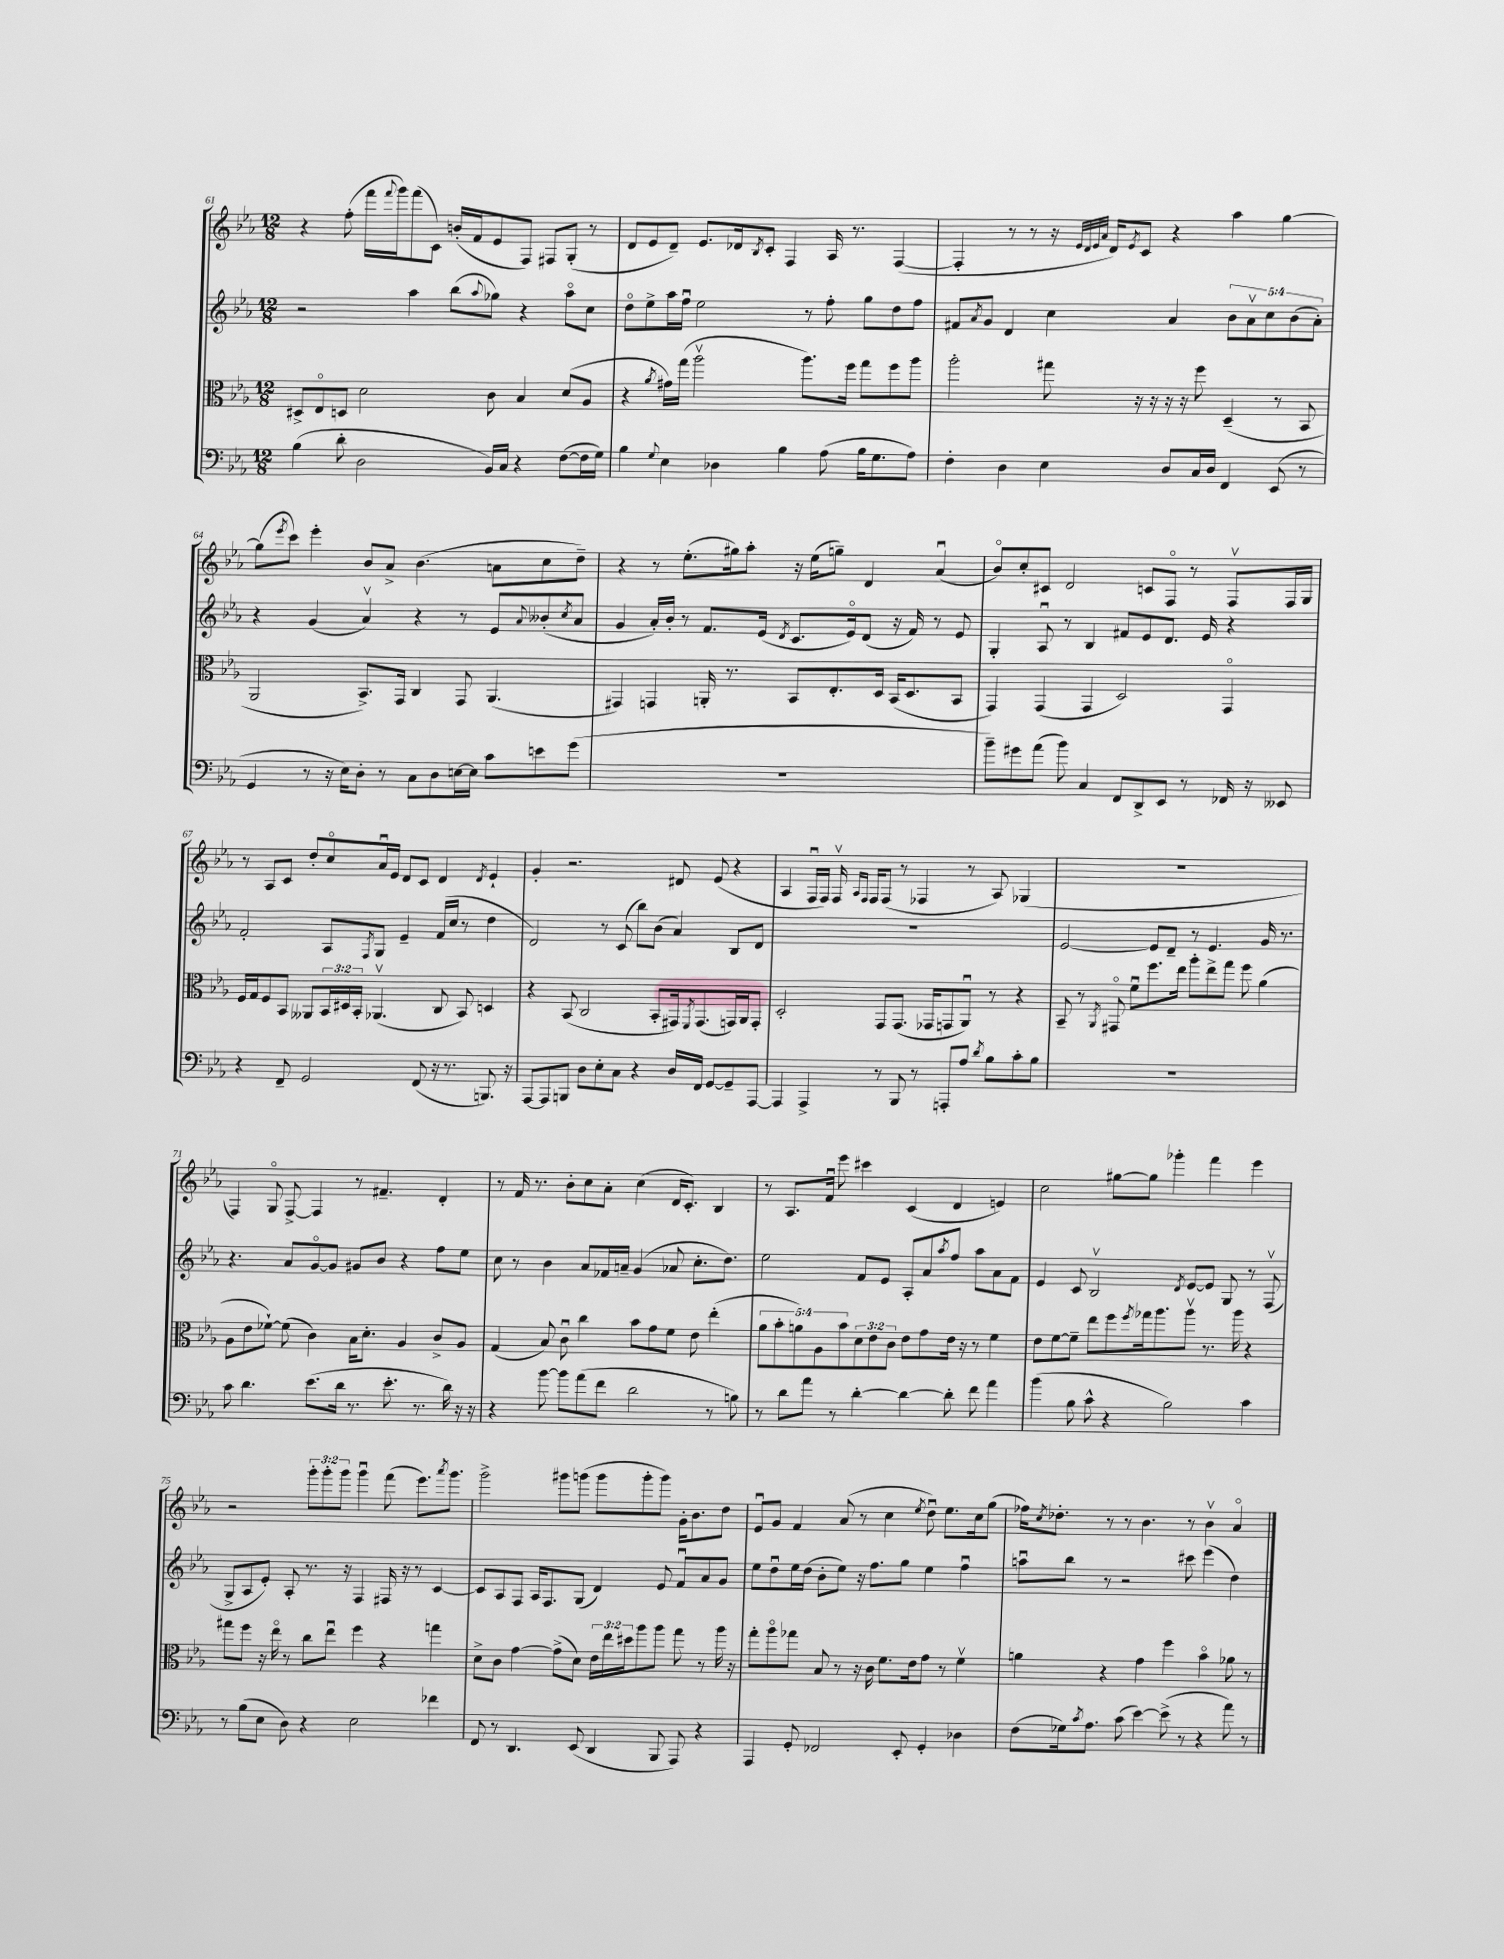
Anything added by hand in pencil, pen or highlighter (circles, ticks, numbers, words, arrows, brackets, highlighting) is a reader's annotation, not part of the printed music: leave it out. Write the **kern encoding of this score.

**kern	**kern	**kern	**kern
*staff4	*staff3	*staff2	*staff1
*clefF4	*clefC3	*clefG2	*clefG2
*k[b-e-a-]	*k[b-e-a-]	*k[b-e-a-]	*k[b-e-a-]
*M12/8	*M12/8	*M12/8	*M12/8
(4B-	8D#^	2r	4r
.	8E-o	.	.
8d'	8D	.	(8ff'
2D	2d	.	16fff
.	.	.	8qqfff
.	.	.	16ggg)
.	.	4aa-	(8fff
.	.	.	8c)
.	.	(8bb-	(16b'
.	.	.	16f
.	.	8qqaa-	.
16BB-)	8c	8gg-)	8e-
16C	.	.	.
4r	4B-	4r	8F)
.	.	.	8F#
([8F	(8d	8aa-o	(8G'
16F]	8A-	8cc	8r
16G)	.	.	.
=	=	=	=
4B-	4r	8ddo	8d
.	.	8ee-^	8e-
8qqG	8qa-	.	.
4E-	16g#)	16aa-	8d~)
.	(16gg	16ffu	.
.	2aa-v	2ee-	8.e-
4D-	.	.	.
.	.	.	16d-
.	.	.	8qB-
.	.	.	8c'
4B-	.	.	4F
.	8.aa-)	8r	.
(8A-	.	8ff'	16A-
.	16ff	.	8.r
16B-	8gg	8gg	.
8.G	.	.	.
.	8ff	8dd	([4F
8A-)	8aa-	8ff	.
=	=	=	=
4F'	2aa-'	8f#	4F']
.	.	8qa-	.
.	.	8g	.
4D	.	4d	8r
.	.	.	8r
4E-	8gg#	4cc	16r
.	.	.	32qqe-
.	.	.	32qqd
.	.	.	32qqe-
.	.	.	32qqa-
.	.	.	16d)
.	.	.	8qe-
.	16r	.	8c
.	16r	.	.
8D	16r	4a-	4r
.	16r	.	.
16C	8ff	.	.
16D	.	.	.
4FF	(4D~	10b-	4aa-
.	.	10a-v	.
.	.	10cc	.
(8EE-	8r	.	[4gg
.	.	(10b-	.
8r	8BB-	.	.
.	.	10a-')	.
=	=	=	=
4GG	2AA-	4r	(8gg]
.	.	.	8qeee-
.	.	.	8ccc)
8r	.	(4g	4eee-'
16r	.	.	.
16E-)	.	.	.
8D'	8.BB-^)	4a-v)	8b-
8r	.	.	8a-^
.	16GG	.	.
8C	4C	4r	(4.b-
8D	.	.	.
[16E	8GG	8r	.
16E]	.	.	.
8c	(4.AA-	8e-	8a
.	.	8qqa-	.
8e	.	(8b--'	8cc
.	.	8qcc	.
(8g	.	8a-	8dd~)
=	=	=	=
1.r	4GG#)	4g	4r
.	4GG	16a-')	8r
.	.	16b-'	.
.	.	8r	(8.ee-'
.	16AA'	8.f	.
.	8.r	.	16gg#)
.	.	.	8aa-'
.	.	(16e-	.
.	.	8qd	.
.	8BB-	8.c	16r
.	.	.	(16ee-
.	8.E-'	.	8gg~)
.	.	16e-o)	.
.	.	(8d	4d
.	16D	.	.
.	(16BB-	16r	.
.	8.D	16f)	.
.	.	8r	(4a-u
.	8BB-	8e-	.
=	=	=	=
8b-~)	4GG)	4G'	8b-o)
8g#	.	.	8cc'
(8a-	(4GG	8A-u	8c#
8b-)	.	8r	2d
4C	4GG	4B-	.
8FF	2D)	8f#	.
8DD^	.	8e-	8c
8EE-	.	8.d	8Fo
8r	.	.	8r
.	.	16e-	.
16FF-	4GGo	4r	8Fv
16r	.	.	.
8EE--	.	.	16F
.	.	.	16G
=	=	=	=
4r	16F	2f'	8r
.	16G	.	.
.	8F	.	8A-
8FF~	8BB-	.	8c
2GG	8AA--	.	8dd'
.	24BB-	8A-	8cco
.	24D#	.	.
.	24BB-'	.	.
.	.	8qF	.
.	(4.AA-v	8G	16a-u
.	.	.	16e-
.	.	4e-~	8d
(8FF	.	.	8c
16r	8C	(16f	4d
8.r	.	16cc	.
.	8BB-)	8r	.
.	.	.	8qd
8.BBB)	4D	4dd	4e-`
16r	.	.	.
=	=	=	=
[8AAA-	4r	2d)	4g'
8AAA-]	.	.	.
8BBB	(8BB-	.	2.r
8D	2C	.	.
8E-'	.	8r	.
8C	.	(8c	.
4r	.	8bb-)	.
.	8BB-'	(8b-	.
16D	16GG#)	4a-)	8d#
.	8qFF	.	.
16FF	(8.GG#	.	.
[8GG	.	.	(8e-
8GG~]	16GG)	8B-	4r
.	16AA-	.	.
[8AAA-	8GG'	8d	.
=	=	=	=
4AAA-]	2D'	1.r	4A-
4AAA-^	.	.	16Fu
.	.	.	16F)
.	.	.	16Fv
.	.	.	16qqA-
.	.	.	16qqF
.	.	.	16F
8r	8GG	.	(8F
8BBB-	(8.GG	.	8r
8r	.	.	4F-
.	16GG-	.	.
8AAA'	8GG	.	.
8A-	8AA-u)	.	8r
8qd	.	.	.
8B-	8r	.	8A-)
8c'	4r	.	(4G-
8B-	.	.	.
=	=	=	=
1.r	8BB-~	[2e-	1.r
.	8r	.	.
.	8qAA-	.	.
.	8GG#o	.	.
.	8fu	.	.
.	8.ff	8e-]	.
.	.	8d~	.
.	16ee-	.	.
.	8aa-'	8r	.
.	8ee-^	4.e-	.
.	8gg	.	.
.	8ff	.	.
.	(4a-	16g	.
.	.	8.r	.
=	=	=	=
8c	8A-	4.r	4F)
4.d	8e-	.	.
.	[8f-`)	.	8Go
.	(8f-]	8a-	[8F^
(8.e-	4c)	[8go	4F]
.	.	8g]	.
16d	.	.	.
8.r	16B-	8g#	8r
.	8.d'	.	.
.	.	8b-	4.f#~
8.e-'	.	.	.
.	4A-	4r	.
8.r	.	.	.
.	8c^	8ff	4d'
16d)	.	.	.
16r	8A-	8ee-	.
16r	.	.	.
=	=	=	=
4r	(4G	8cc	8r
.	.	8r	16f
.	.	.	8.r
[8b-	8B-)	4b-	.
8b-]	8cu	.	8b-'
(8a-	4cc	8a-	8cc
8f	.	16f-	8a-'
.	.	16a~	.
2d	8b-	(4g	(4cc
.	8g	.	.
.	8f	8a-	16d
.	.	.	8.c')
.	8e-	8.cc'	.
8r	(4ee-'	.	4B-
.	.	8.dd)	.
8B)	.	.	.
=	=	=	=
8r	10a-	2ee-	8r
.	10b-'	.	.
8d	.	.	8.A-
.	10a)	.	.
8a-	.	.	.
.	10A-	.	.
.	.	.	16fu
8r	.	.	8eee-
.	10b-	.	.
[4d'	12d	8f	4ccc#
.	12e-	.	.
.	.	8e-	.
.	12c	.	.
4d_	8e-	8A-'	(4c
.	8g	8a-	.
.	.	8qaa-	.
8d']	16e-	8ff	4d
.	16r	.	.
8f	8r	8aa-	.
4a-	4f	8a-	4e)
.	.	8f	.
=	=	=	=
(4b-	8e-	4e-	2cc
.	[8f	.	.
8B-	8f~]	8c	.
8c^^	8ee-	2B-v	.
4r	8ff	.	[8gg#
.	8qff	.	.
.	16gg-	.	8gg#]
.	8.aa-	.	.
2B-)	.	.	4ggg-'
.	.	8qd	.
.	8aa-v	[8e-	.
.	8.r	8e-]	4fff
.	.	8G	.
.	16aa-	.	.
4c	4r	8r	4eee-
.	.	(8Fv	.
=	=	=	=
8r	8gg#	8G^	2r
(8B-	8ff	8A-	.
8E-	16r	8e-')	.
.	16ee-o	.	.
8D)	8r	8A-'	.
4r	8cc	8.r	12ggg'
.	.	.	12ggg'
.	8ee-u	.	.
.	.	.	12ggg
.	.	16r	.
2E-	4ff	4F	4gggu
.	4r	16F#	(8fff
.	.	16r	.
.	.	8r	8.eee-)
4f-	4gg	[4c	.
.	.	.	8qaaa-
.	.	.	8.ggg
=	=	=	=
8FF	8d^	8c]	2ggg^
8r	8c	8A-	.
4.DD	[4g	8F	.
.	.	16A-	.
.	.	8.F	.
.	(8g^]	.	8ggg#
(8EE-	8d)	(8G	(8ggg
4DD	24e-	4d)	8ggg
.	24ee-	.	.
.	24dd#	.	.
.	8aa-	.	8ggg'
8BBB-	8aa-	8e-	8ggg)
8AAA-)	8gg	8fu	16g'
.	.	.	8.b-
4r	8r	8a-	.
.	16aa-	8g	8dd
.	16r	.	.
=	=	=	=
4AAA-	8gg'	8ee-	8e-u
.	8aa-o	8ddu	8g
8GG'	8gg-	16ee-	4f
.	.	(16dd	.
2FF-	8B-	8b-'	.
.	8r	8ee-)	(8a-
.	16r	16r	8r
.	16c	8.ff	.
.	8.f	.	4cc
8EE-'	.	8gg	.
.	16e-	.	.
.	.	.	8qee-
4GG'	8g	4ee-	8ddu)
.	8r	.	8.ee-
4D-	4fv	4ffu	.
.	.	.	16cc
.	.	.	(8gg
=	=	=	=
(8F	4a	8aau	16ff-)
.	.	.	8qcc
.	.	.	8.dd-'
16G-)	.	8bb-	.
8qc	.	.	.
8.A-	.	.	.
.	4r	8r	8r
(8c	.	2r	8r
[4e-)	4g	.	4.b-
(8e-^]	4ff	.	.
8r	.	8ccc#	8r
4r	4b-o	(4eee-	4b-v
8a-)	8a-	4dd)	4a-o
8r	8r	.	.
==	==	==	==
*-	*-	*-	*-
